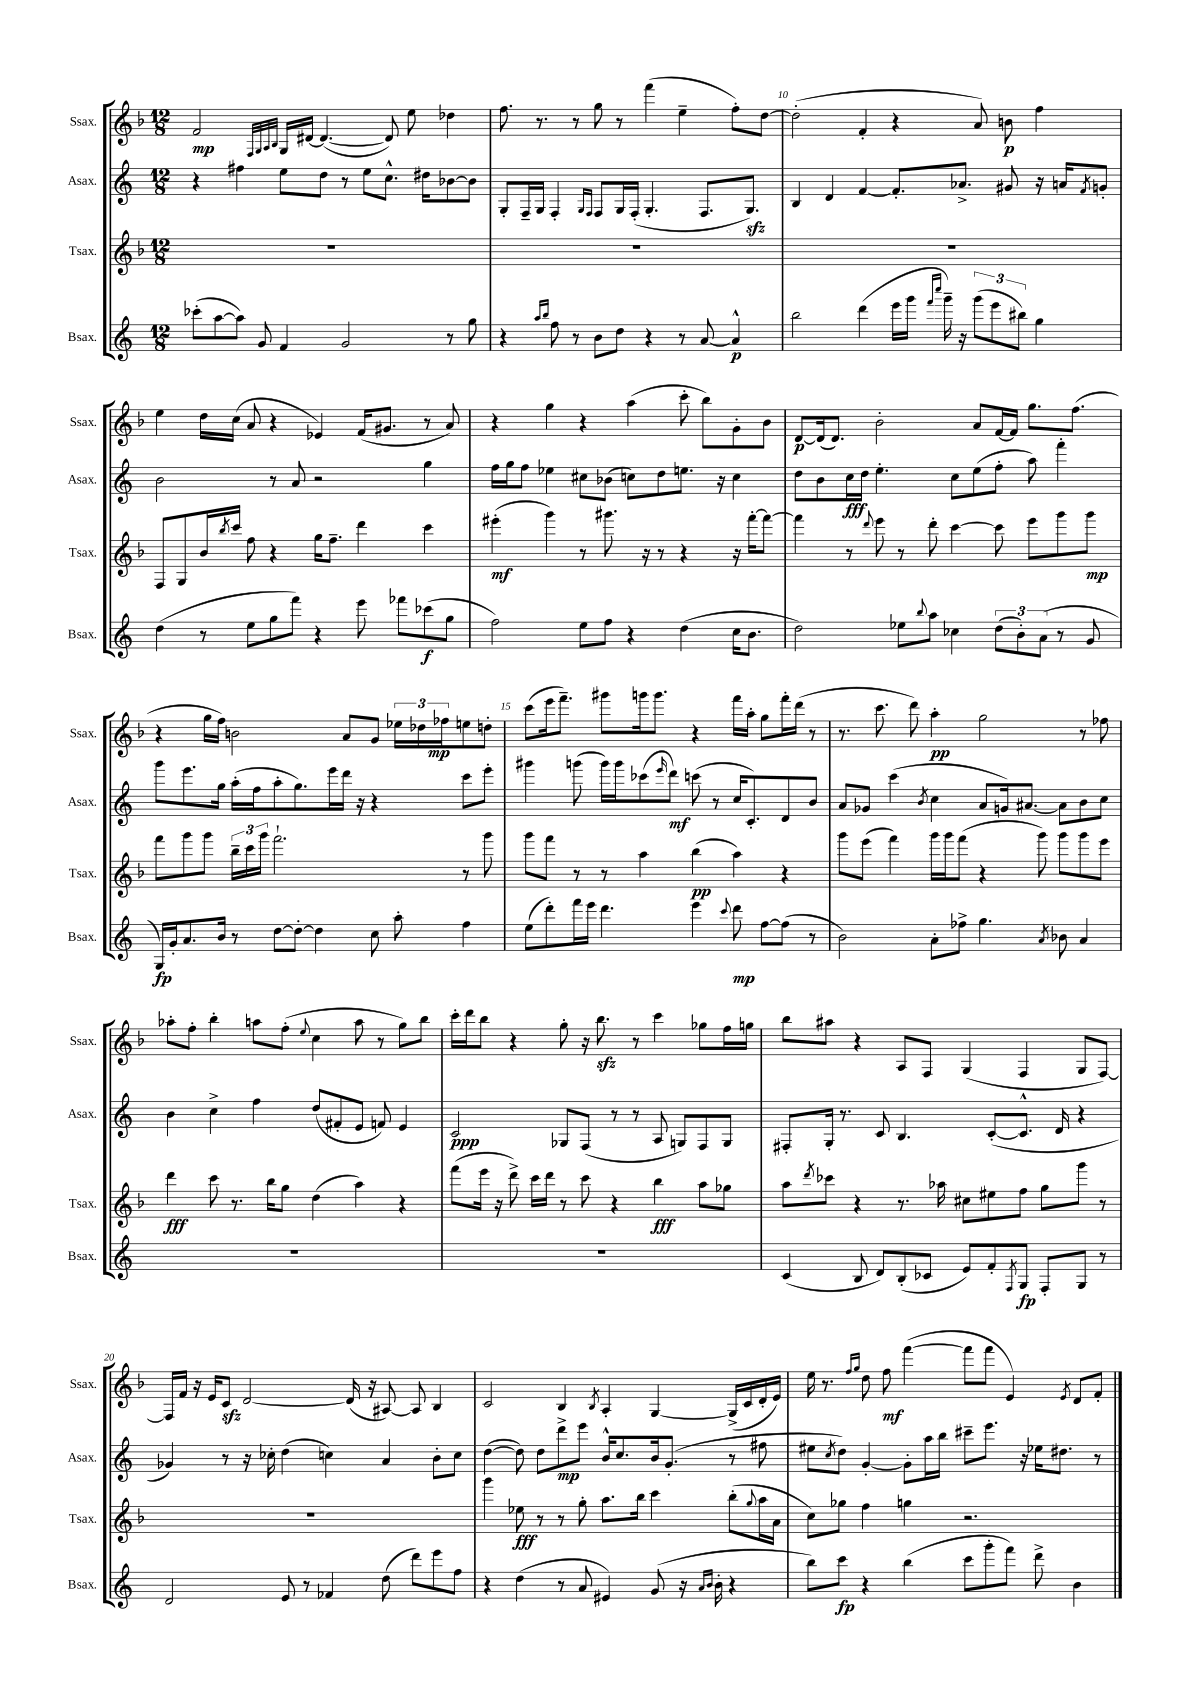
<<
\new StaffGroup <<
\new Staff = "s0" \with { instrumentName = "Ssax." shortInstrumentName = "Ssax." } {
    \clef treble \key f \major \numericTimeSignature \time 12/8
    f'2\mp \grace { f32 g32 a32 bes32 } g16 dis'16~ dis'4.~( dis'8) e''8 des''4 |
    f''8. r8. r8 g''8 r8 f'''4( e''4-- f''8-.) d''8~ |
    d''2-.( f'4-. r4 a'8) b'8\p f''4 |
    e''4 d''16 c''16( a'8 r4 ees'4) f'16( gis'8. r8 a'8) |
    r4 g''4 r4 a''4( c'''8-. bes''8) g'8-. bes'8 |
    d'8~\p d'16( d'8.) bes'2-. a'8 f'16~ f'16 g''8. f''8.( |
    r4 g''16 f''16) b'2 a'8 g'8 \tuplet 3/2 { ees''16 des''16 fes''16\mp } e''8 d''8-. |
    c'''8( e'''16 f'''8.--) gis'''8 g'''16 g'''8. r4 f'''16 a''16-. g''8 f'''16-. d'''16( r8 |
    r8. c'''8. d'''8) a''4-.\pp g''2 r8 fes''8 |
    aes''8-. f''8-. bes''4-. a''8 f''8-.( \appoggiatura { e''8 } c''4 a''8 r8 g''8) bes''8 |
    c'''16-. d'''16 bes''8 r4 g''8-. r16 bes''8.\sfz r8 c'''4 ges''8 f''16 g''16 |
    bes''8 ais''8 r4 a8 f8 g4( f4 g8 f8~) |
    f16 f'16 r16 e'16 c'8\sfz d'2~ d'16( r16 ais8~) ais8 bes4 |
    c'2 bes4 \acciaccatura { bes8 } a4-. g4~ g16->( c'16 d'16-. e'16) |
    e''16 r8. \grace { f''16 g''16 } d''8 f''8\mf f'''4~( f'''8 f'''8 e'4) \acciaccatura { e'8 } d'8 f'8-. \bar "|." |
}
\new Staff = "s1" \with { instrumentName = "Asax." shortInstrumentName = "Asax." } {
    \clef treble \key c \major \numericTimeSignature \time 12/8
    r4 fis''4 e''8 d''8 r8 e''8 c''8.-^ dis''16 bes'8~ bes'8 |
    g8-. f16-- g16 f4-. \grace { g16 f16 } f8 g16 f16-.( g4.-. f8. g8.\sfz) |
    b4 d'4 f'4~ f'8.-. aes'8.-> gis'8 r16 a'16 \acciaccatura { f'8 } g'8-. |
    b'2 r8 a'8 r2 g''4 |
    f''16 g''16 f''8 ees''4 cis''8 bes'8( c''8) d''8 e''8. r16 c''4 |
    d''8 b'8 c''16\fff d''16 e''4.-. c''8 e''8( f''8-. a''8) f'''4-. |
    g'''8 e'''8. g''16 a''16-.( f''16 a''8-. g''8.) e'''16 d'''16 r16 r4 c'''8 e'''8-. |
    gis'''4 g'''8( g'''16) g'''16 ces'''8( \grace { e'''16 } d'''8\mf) c'''8( r8 c''16 c'8.-.) d'8 b'8 |
    a'8 ges'8 c'''4( \acciaccatura { b'8 } c''4 a'8 g'16) ais'8.~ ais'8 b'8 c''8 |
    b'4 c''4-> f''4 d''8( fis'8-. e'8 f'8) e'4 |
    c'2\ppp ges8 f8( r8 r8 a8 g8) f8 g8 |
    fis8-. g16-. r8. c'8 b4. c'8~-.( c'8.-^ d'16 r4 |
    ges'4) r8 r16 ces''16-. d''4( c''4) a'4 b'8-. c''8 |
    d''4~( d''8) d''8 d'''8->\mp e'''8 b'16-^ c''8. b'16 g'8.-.( r8 fis''8 |
    eis''8 \acciaccatura { c''8 } d''8) g'4~-. g'8-. a''16 b''16 cis'''8-- e'''8. r16 ees''16 dis''8. r8 \bar "|." |
}
\new Staff = "s2" \with { instrumentName = "Tsax." shortInstrumentName = "Tsax." } {
    \clef treble \key f \major \numericTimeSignature \time 12/8
    R1. |
    R1. |
    R1. |
    f8 g8 bes'16 \acciaccatura { bes''8 } c'''16 f''8 r4 g''16 f''8.-- d'''4 c'''4 |
    eis'''4-.\mf( g'''4) r8 gis'''8. r16 r8 r4 r16 f'''16~-. f'''8~ |
    f'''4 r8 \appoggiatura { d'''8 } e'''8 r8 d'''8-. c'''4~ c'''8 e'''8 g'''8 g'''8\mp |
    f'''8 g'''8 g'''8 \tuplet 3/2 { bes''16-- c'''16 g'''16 } f'''2.-! r8 g'''8 |
    g'''8 f'''8 r8 r8 a''4 bes''4\pp( a''4) r4 |
    g'''8 e'''8( f'''4) g'''16 g'''16 f'''8( r4 g'''8) g'''8 g'''8 e'''8 |
    d'''4\fff c'''8 r8. bes''16 g''8 d''4( a''4) r4 |
    f'''8( e'''16 r16 d'''8->) c'''16 d'''16 r8 c'''8 r4 bes''4\fff a''8 ges''8 |
    a''8 \acciaccatura { d'''8 } ces'''8 r4 r8. aes''16 cis''8 eis''8 f''8 g''8 g'''8 r8 |
    R1. |
    g'''4 ees''8\fff r8 r8 g''8-. a''8. bes''16 c'''4 bes''8-.( \appoggiatura { g''8 } a''16 a'16 |
    c''8) ges''8 f''4 g''4 r2. \bar "|." |
}
\new Staff = "s3" \with { instrumentName = "Bsax." shortInstrumentName = "Bsax." } {
    \clef treble \key c \major \numericTimeSignature \time 12/8
    ces'''8-.( a''8~ a''8) g'8 f'4 g'2 r8 g''8 |
    r4 \grace { a''16 b''16 } f''8 r8 b'8 d''8 r4 r8 a'8~ a'4-^\p |
    b''2 d'''4( e'''16 g'''16 \grace { f'''16 c''''16 } g'''16--) r16 \tuplet 3/2 { g'''8( e'''8 bis''8) } g''4 |
    d''4( r8 e''8 g''8 f'''8) r4 e'''8 fes'''8 ces'''8\f( g''8 |
    f''2) e''8 f''8 r4 d''4( c''16 b'8. |
    d''2) ees''8 \appoggiatura { b''8 } a''8 ces''4 \tuplet 3/2 { d''8( b'8-.) a'8( } r8 g'8 |
    g16\fp) g'16-. a'8. b'16 r8 d''8~ d''8~-. d''4 c''8 a''8-. f''4 |
    e''8( d'''8-.) f'''16 e'''16 d'''4. e'''4 \appoggiatura { c'''8 } d'''8\mp f''8~ f''8( r8 |
    b'2) a'8-. fes''8-> g''4. \acciaccatura { a'8 } bes'8 a'4 |
    R1. |
    R1. |
    c'4( b8 d'8) b8-.( ces'8 e'8) f'8-. \acciaccatura { f8 } g8\fp f8-. g8 r8 |
    d'2 e'8 r8 fes'4 d''8( d'''8) e'''8 f''8 |
    r4 d''4( r8 a'8 eis'4) g'8( r16 \grace { a'16 b'16 } b'16-. r4 |
    b''8) c'''8\fp r4 b''4( c'''8 g'''8-. f'''8) d'''8-> b'4 \bar "|." |
}
>>
>>
\layout { \context { \Score currentBarNumber = #8 \override BarNumber.break-visibility = ##(#f #t #t) barNumberVisibility = #(every-nth-bar-number-visible 5) } }
